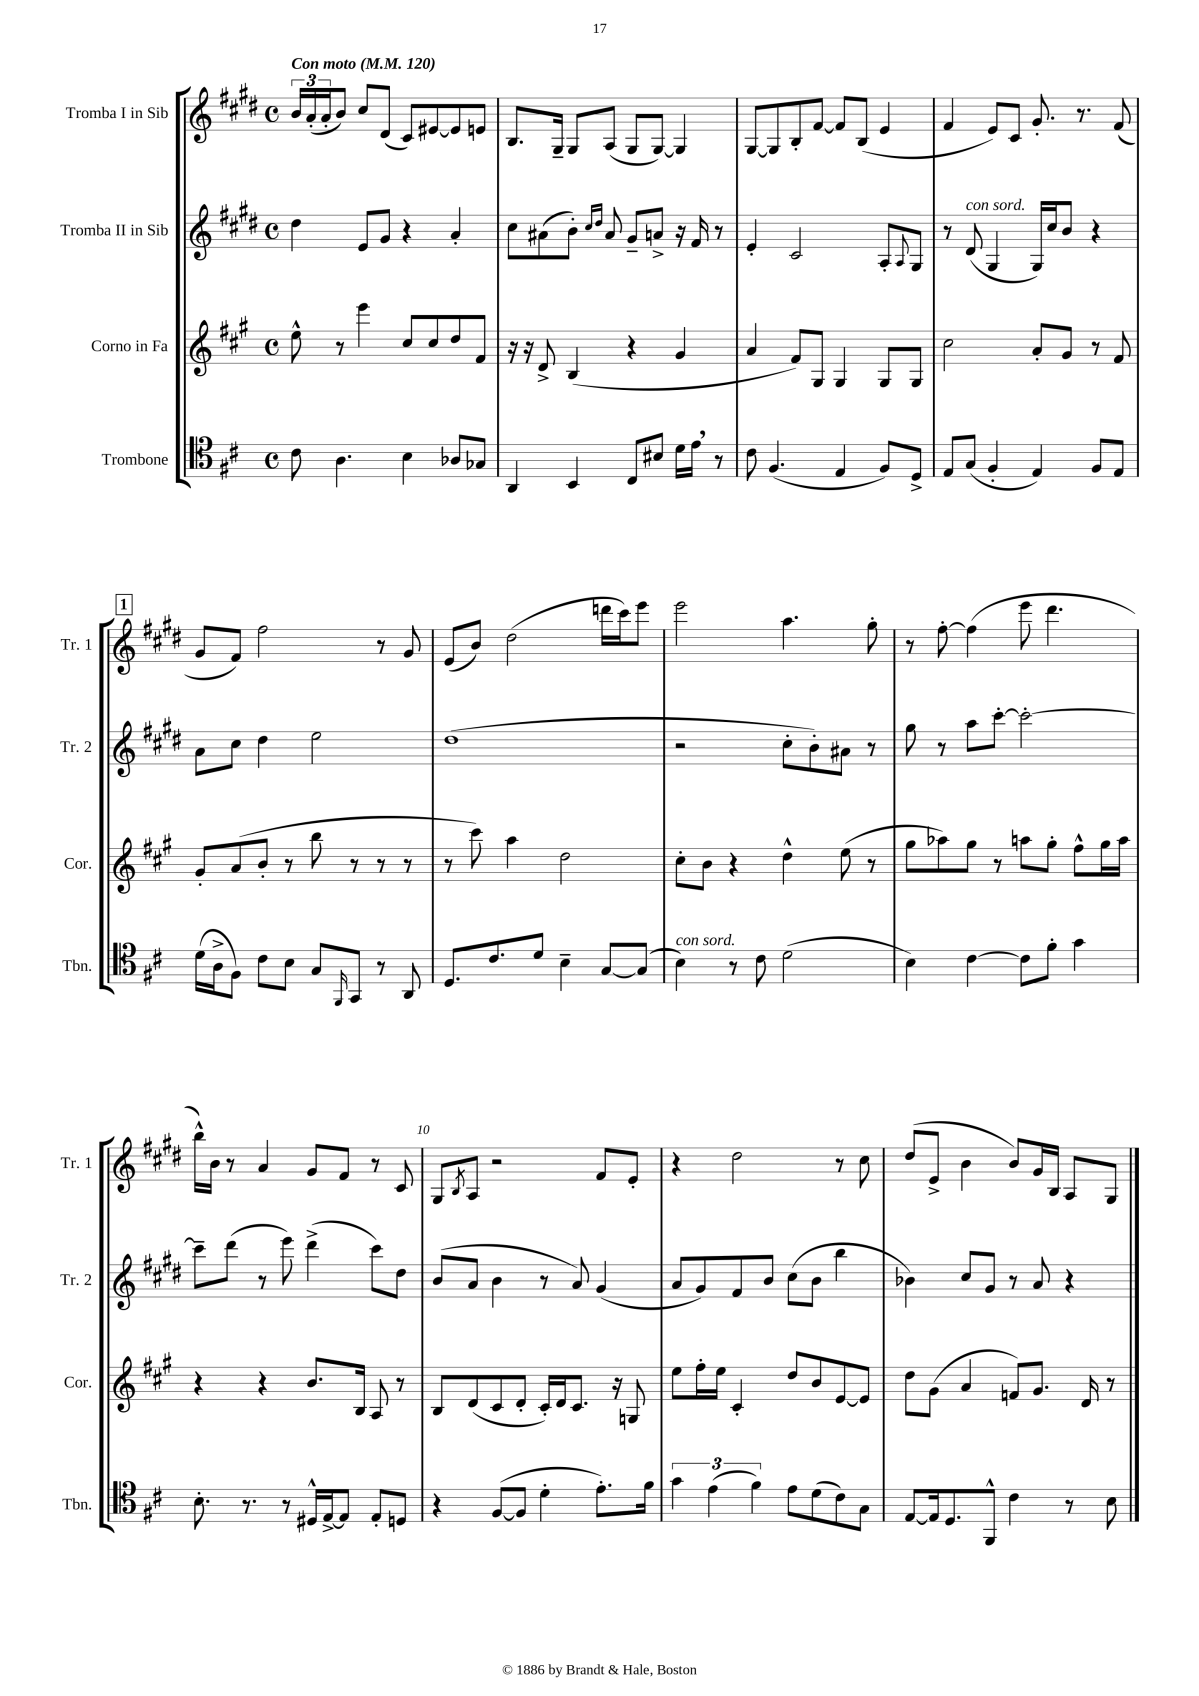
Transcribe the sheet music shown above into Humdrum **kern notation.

**kern	**kern	**kern	**kern
*staff4	*staff3	*staff2	*staff1
*clefC4	*clefG2	*clefG2	*clefG2
*k[f#c#]	*k[f#c#g#]	*k[f#c#g#d#]	*k[f#c#g#d#]
*M4/4	*M4/4	*M4/4	*M4/4
*met(c)	*met(c)	*met(c)	*met(c)
*MM120	*MM120	*MM120	*MM120
8c#	8ee^^	4dd#	24b
.	.	.	(24a'
.	.	.	24a'
4.A	8r	.	8b)
.	4eee	8e	8cc#
.	.	8g#	(8d#
4B	8cc#	4r	8c#)
.	8cc#	.	[8e#
8A-	8dd	4a'	8e#]
8G-	8f#	.	8e
=	=	=	=
4AA	16r	8cc#	8.B
.	16r	.	.
.	8d^	(8a#	.
.	.	.	16G#~
4BB	(4B	8b')	8G#
.	.	16qqcc#	.
.	.	16qqdd#	.
.	.	8a#	(8A
8C#	4r	8g#~	8G#
8B#	.	8a^	[8G#)
16d	4g#	16r	4G#]
16e	.	16f#	.
8r	.	8r	.
=	=	=	=
8c#	4a	4e'	[8G#
(4.F#	.	.	8G#]
.	8f#)	2c#	8B'
.	8G#	.	[8f#
4E	4G#	.	8f#]
.	.	.	(8B
8F#)	8G#	8A'	4e
.	.	8qqA	.
8D^	8G#	8G#	.
=	=	=	=
8E	2cc#	8r	4f#
(8G	.	(8d#	.
4F#'	.	4G#	8e)
.	.	.	8c#
4E)	8a'	16G#)	8.g#'
.	.	16cc#	.
.	8g#	8b	.
.	.	.	8.r
8F#	8r	4r	.
8E	8f#	.	(8f#
=	=	=	=
(16d	8g#'	8a	8g#
16A^	.	.	.
8F#)	(8a	8cc#	8f#)
8c#	8b'	4dd#	2ff#
8B	8r	.	.
8G	8bb	2ee	.
16qqFF#	.	.	.
8GG	8r	.	.
8r	8r	.	8r
8AA	8r	.	8g#
=	=	=	=
8.D	8r	(1dd#	(8e
.	8ccc#)	.	8b)
8.c#	.	.	.
.	4aa	.	(2dd#
8d	.	.	.
4B~	2dd	.	.
[8G	.	.	16ddd
.	.	.	16ccc#)
(8G]	.	.	8eee
=	=	=	=
4B)	8cc#'	2r	2eee
.	8b	.	.
8r	4r	.	.
8c#	.	.	.
(2d	4dd^^	8cc#'	4.aa
.	.	8b')	.
.	(8ee	8a#	.
.	8r	8r	8gg#'
=	=	=	=
4B)	8gg#	8gg#	8r
.	8aa-)	8r	[8ff#'
[4c#	8gg#	8aa	(4ff#]
.	8r	[8ccc#'	.
8c#]	8aa	2ccc#'_	8eee
8f#'	8gg#'	.	4.ddd#
4g	8ff#^^	.	.
.	16gg#	.	.
.	16aa	.	.
=	=	=	=
8.B'	4r	8ccc#~]	16bb^^)
.	.	.	16b
.	.	(8ddd#	8r
8.r	.	.	.
.	4r	8r	4a
8r	.	8eee)	.
16D#^^	8.b	(4ddd#^	8g#
[16E^	.	.	.
8E]	.	.	8f#
.	16B	.	.
8E'	8A	8ccc#)	8r
8D	8r	8dd#	8c#
=	=	=	=
4r	8B	(8b	8G#
.	.	.	8qB
.	(8d	8a	8A
([8F#	8c#	4b	2r
8F#]	8d'	.	.
4d'	16c#')	8r	.
.	16d	.	.
.	8.c#	8a)	.
8.e')	.	(4g#	8f#
.	16r	.	.
.	8G	.	8e'
16f#	.	.	.
=	=	=	=
6g	8ee	8a	4r
.	16ff#'	8g#)	.
(6e	.	.	.
.	16ee	.	.
.	4c#'	8f#	2dd#
6f#)	.	.	.
.	.	8b	.
8e	8dd	(8cc#	.
(8d	8b	8b	.
8c#)	[8e	4bb	8r
8G	8e]	.	8cc#
=	=	=	=
[8E	8dd	4b-)	(8dd#
16E]	(8g#	.	8e^
8.D	.	.	.
.	4a	8cc#	4b
8FF#^^	.	8g#	.
4c#	8f)	8r	8b)
.	8.g#	8a	16g#
.	.	.	16B
8r	.	4r	8A
.	16d	.	.
8B	8r	.	8G#
==	==	==	==
*-	*-	*-	*-
